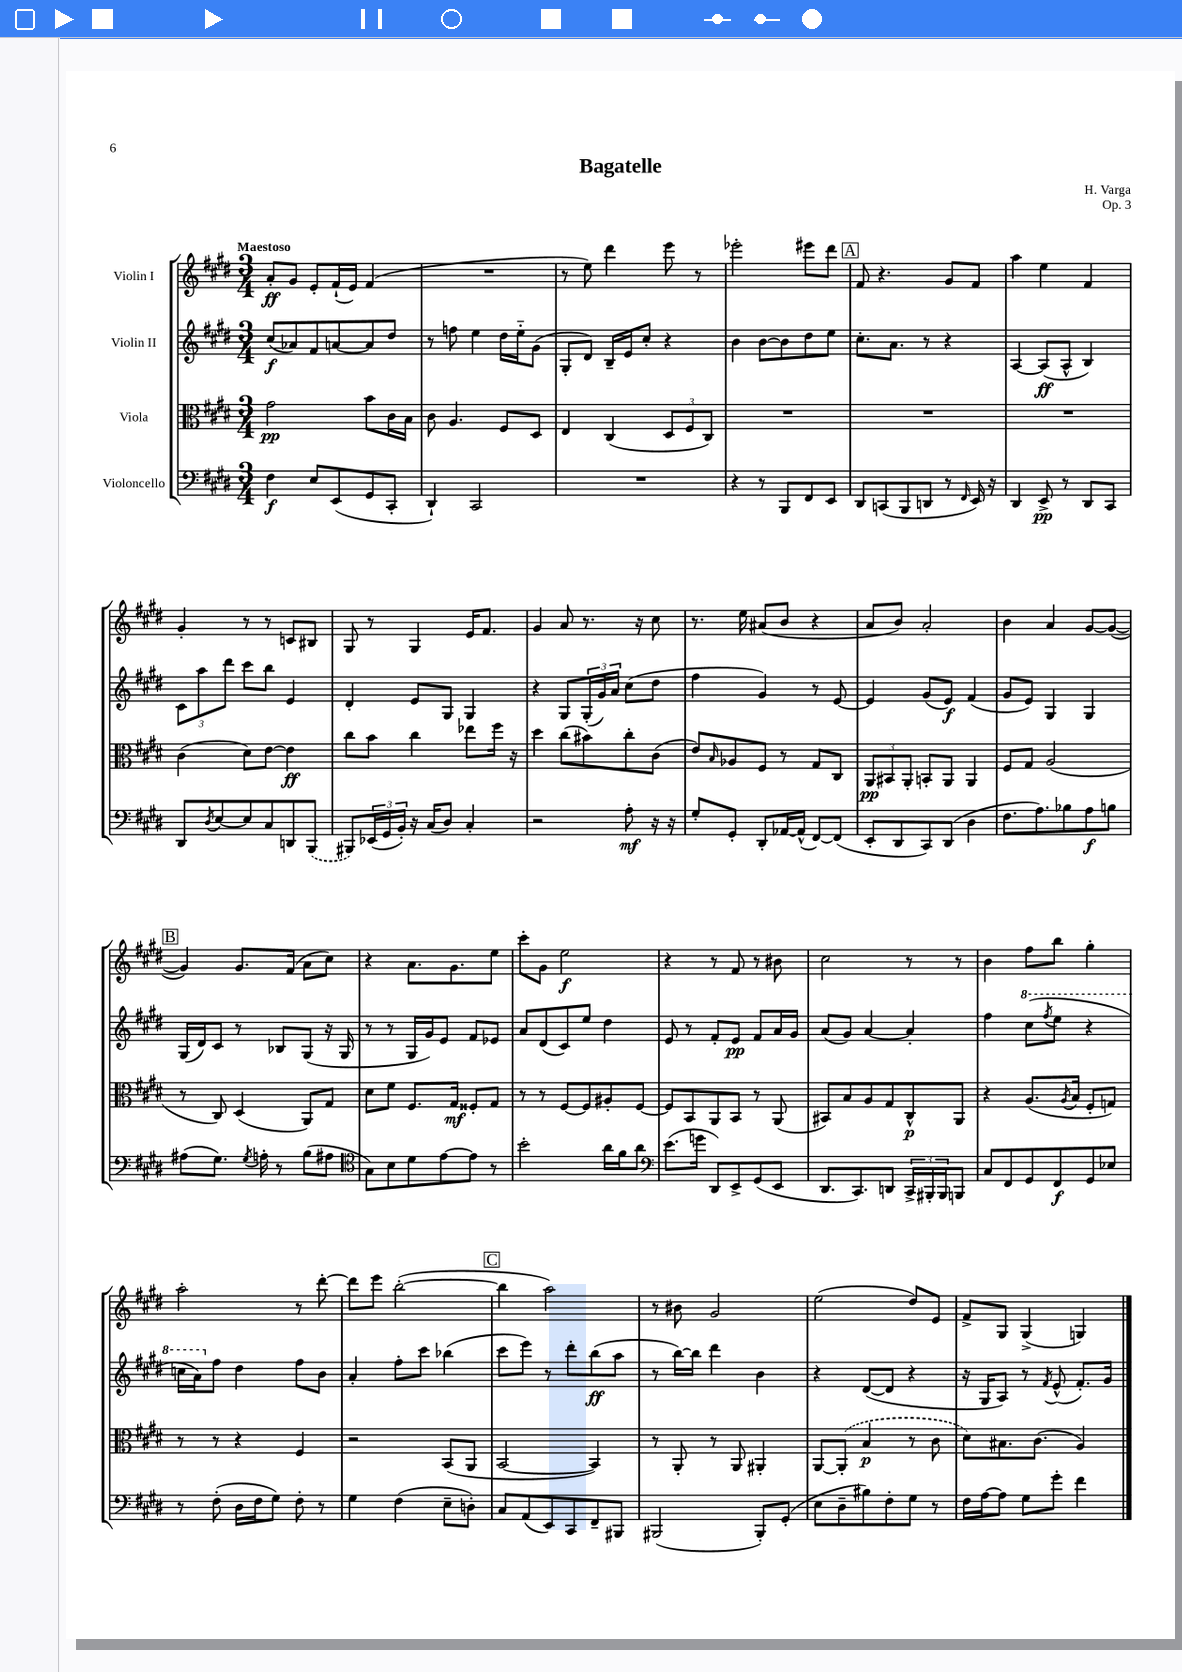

**kern	**kern	**kern	**kern
*staff4	*staff3	*staff2	*staff1
*clefF4	*clefC3	*clefG2	*clefG2
*k[f#c#g#d#]	*k[f#c#g#d#]	*k[f#c#g#d#]	*k[f#c#g#d#]
*M3/4	*M3/4	*M3/4	*M3/4
4F#\	2g#\	(8cc#/L	8a'/L
.	.	8a-/)	8g#/J
8E/L	.	8f#/	8e'/L
(8EE/	.	[8a/	(16f#`/L
.	.	.	16e/JJ)
8GG#/	8b\L	8a/]	(4f#/
8CC#'/J	16c#\L	8dd#/J	.
.	16B\JJ	.	.
=	=	=	=
4DD#`/)	8c#\	8r	2.r
.	4.A/	8ff\	.
2CC#/	.	4ee\	.
.	8F#/L	16dd#\LL	.
.	.	16ee'~\J	.
.	8D#/J	(8g#\J	.
=	=	=	=
2.r	4E/	8G#'/L	8r
.	.	8d#/J)	8ee\)
.	(4C#/	16B~/LL	4ddd#\
.	.	16e/J	.
.	.	8cc#'/J	.
.	12D#/L	4r	8eee\
.	12F#/	.	.
.	.	.	8r
.	12C#/J)	.	.
=	=	=	=
4r	2.r	4b\	2eee-'\
8r	.	[8b\L	.
8BBB/L	.	8b\]	.
8FF#/	.	8dd#\	8eee#\L
8EE/J	.	8ee\J	8ddd#\J
=	=	=	=
8DD#/L	2.r	8.cc#'\L	8f#/
(8CC/	.	.	4.r
.	.	8.a\J	.
8BBB/	.	.	.
8DD/J	.	8r	.
8r	.	4r	8g#/L
16qqFF#/	.	.	.
16EE/)	.	.	8f#/J
16r	.	.	.
=	=	=	=
4DD#/	2.r	[4A/	4aa\
8EE^/	.	(8A/]L	4ee\
8r	.	8A^^/J	.
8DD#/L	.	4B/)	4f#/
8CC#/J	.	.	.
=	=	=	=
8DD#/L	(4c#\	12c#\L	4g#'/
.	.	12aa\	.
8qD#/	.	.	.
[8E/	.	.	.
.	.	12ddd#\J	.
8E/]	8d#\L)	8ccc#\L	8r
8C#/	[8e\J	8bb\J	8r
8DD/	4e\]	4e/	8c/L
(8BBB/J	.	.	8B#/J
=	=	=	=
8BBB#/L)	8cc#\L	4d#'/	8G#/
(24EE-/L	8b\J	.	8r
24GG#/	.	.	.
24BB'/JJ)	.	.	.
16r	4cc#\	8e/L	4G#/
(16C#/LK	.	.	.
8D#/J)	.	8G#/J	.
4C#'/	8ee-\L	4G#/	16e/LK
.	.	.	8.f#/J
.	16ff#\Jk	.	.
.	16r	.	.
=	=	=	=
2r	4dd#\	4r	4g#/
.	(8cc#\L	8G#/L	8a/
.	8b#\)	(24G#'/L	8.r
.	.	24g#/)	.
.	.	24a/JJ	.
8A'\	8cc#'\	(8cc#\L	.
.	.	.	16r
16r	(8c#\J	8dd#\J	8cc#\
16r	.	.	.
=	=	=	=
8G#'/L	8e/L)	4ff#\	8.r
.	16qqB/	.	.
8GG#'/J	8A-/	.	.
.	.	.	16ee\
8DD#'/L	8F#/J	4g#/)	(8a#/L
[16AA-/L	8r	.	8b/J
(16AA-^^/]JJ	.	.	.
[8FF#/L)	8G#/L	8r	4r
(8FF#/]J	8C#/J	[8e/	.
=	=	=	=
8EE'/L	12AA/L	4e/]	8a/L
.	12BB#/	.	.
8DD#/	.	.	8b/J)
.	12AA'/J	.	.
8CC#/)	8BB'/L	(8g#/L	2a'/
(8DD#/J	8AA/J	8e/J)	.
4D#\	4AA/	(4f#/	.
=	=	=	=
8.F#\L	8F#/L	8g#/L	4b\
.	8G#/J	8e/J)	.
8.A\)	.	.	.
.	(2A/	4G#/	4a/
8B-\	.	.	.
8A\	.	4G#/	[8g#/L
8B\J	.	.	(8g#/_J
=	=	=	=
(8A#\L	8r	(16G#/LL	4g#/])
.	.	16d#/J)	.
8.G#\J)	8C#/)	8c#/J	.
.	(4D#/	8r	8.g#/L
8qG#/	.	.	.
16A'\	.	.	.
8r	.	8B-/L	.
.	.	.	(16f#/Jk
(8B\L	8AA/L)	(8G#/J	8a\L
8A#\J	8G#/J	16r	8cc#\J)
.	.	16G#/	.
=	=	=	=
*clefC4	*	*	*
8G#\L)	8d#\L	8r	4r
8B\	8f#\J	8r	.
8d#\	8.F#/L	16G#/LL	8.a\L
.	.	16g#/J)	.
[8e\	.	8e/J	.
.	16G#/Jk	.	8.g#\
8e\]J	8F##'/L	8f#/L	.
8r	8G#/J	8e-/J	8ee\J
=	=	=	=
2b'\	8r	8a/L	8ccc#'\L
.	8r	(8d#/	8g#\J
.	[8F#/L	8c#/)	2ee\
.	8F#/]	8ee/J	.
16a\LL	8A#'/	4dd#\	.
16f#\J	.	.	.
8a\J	[8F#/J	.	.
=	=	=	=
*clefF4	*	*	*
(8.e\L	8F#/]L	8e/	4r
.	8BB/	8r	.
16g\Jk	.	.	.
8DD#/L)	8AA/	8f#'/L	8r
8EE^/	8BB/J	8e/J	8f#/
(8GG#/	8r	8f#/L	8r
8EE/J	(8AA/	16a/L	8b#\
.	.	16g#/JJ	.
=	=	=	=
8.DD#/L	8BB#/L)	(8a/L	2cc#\
.	8B/	8g#/J)	.
8.CC#/)	.	.	.
.	8A/	[4a/	.
8DD/J	8G#/	.	.
24CC#^/LL	8C#^^/	4a'/]	8r
24BBB#'/	.	.	.
24BBB#/J	.	.	.
8BBB/J	8AA/J	.	8r
=	=	=	=
8C#/L	4r	4ff#\	4b\
8FF#/	.	.	.
8GG#/	(8.A/L	(8ccc#\L	8ff#\L
.	.	8qfff#/	.
8FF#/	.	8eee\J	8bb\J
.	8qA/	.	.
.	16B/Jk	.	.
8GG#/	8F#'/L	4r	4gg#'\
8E-/J	8G/J)	.	.
=	=	=	=
8r	8r	16ccc\LL	2aa'\
.	.	16aa\J)	.
(8F#'\	8r	8ff#\J	.
16D#\LL	4r	4dd#\	.
16F#\J	.	.	.
8G#\J)	.	.	.
8F#'\	4F#/	8ff#\L	8r
8r	.	8b\J	[8ddd#'\
=	=	=	=
4G#\	2r	4a'/	8ddd#\]L
.	.	.	8eee\J
(4F#\	.	8ff#'\L	([2bb'\
.	.	8ccc#\J	.
8E~\L	(8BB/L	(4bb-\	.
8D'\J)	8AA/J	.	.
=	=	=	=
8C#/L	[2BB/	8ccc#\L	4bb\]
(8AA/	.	8eee\J)	.
8EE/)	.	8r	2aa\)
8CC#/	.	8ddd#'\L	.
8FF#~/	4BB/])	(8bb\	.
8BBB#/J	.	8aa\J	.
=	=	=	=
(2BBB#/	8r	8r	8r
.	8AA'/	[16bb\LL)	8b#\
.	.	16bb\]JJ	.
.	8r	4ddd#\	2g#/
.	8AA/	.	.
8BBB#'/L)	4AA#'/	4b\	.
(8GG#'/J	.	.	.
=	=	=	=
8E\L	[8AA/L	4r	(2ee\
8D#~\	(8AA'/]J	.	.
8B#\)	4B/	([8d#/L	.
8F#'\	.	8d#/]J	.
8G#\J	8r	4r	8dd#/L)
8r	8c#\	.	8e/J
=	=	=	=
16F#\LL	8d#\L)	16r	8f#^/L
[16A\J	.	16G#/LK	.
8A\]J	8.B#\	8A/J)	8G#/J
8G#\L	.	8r	(4G#^/
.	(8.c#\J	.	.
.	.	8qf#/	.
8g#'\J	.	(8e^^/	.
4f#\	4A/)	8.f#'/L)	4G/)
.	.	16g#/Jk	.
==	==	==	==
*-	*-	*-	*-
